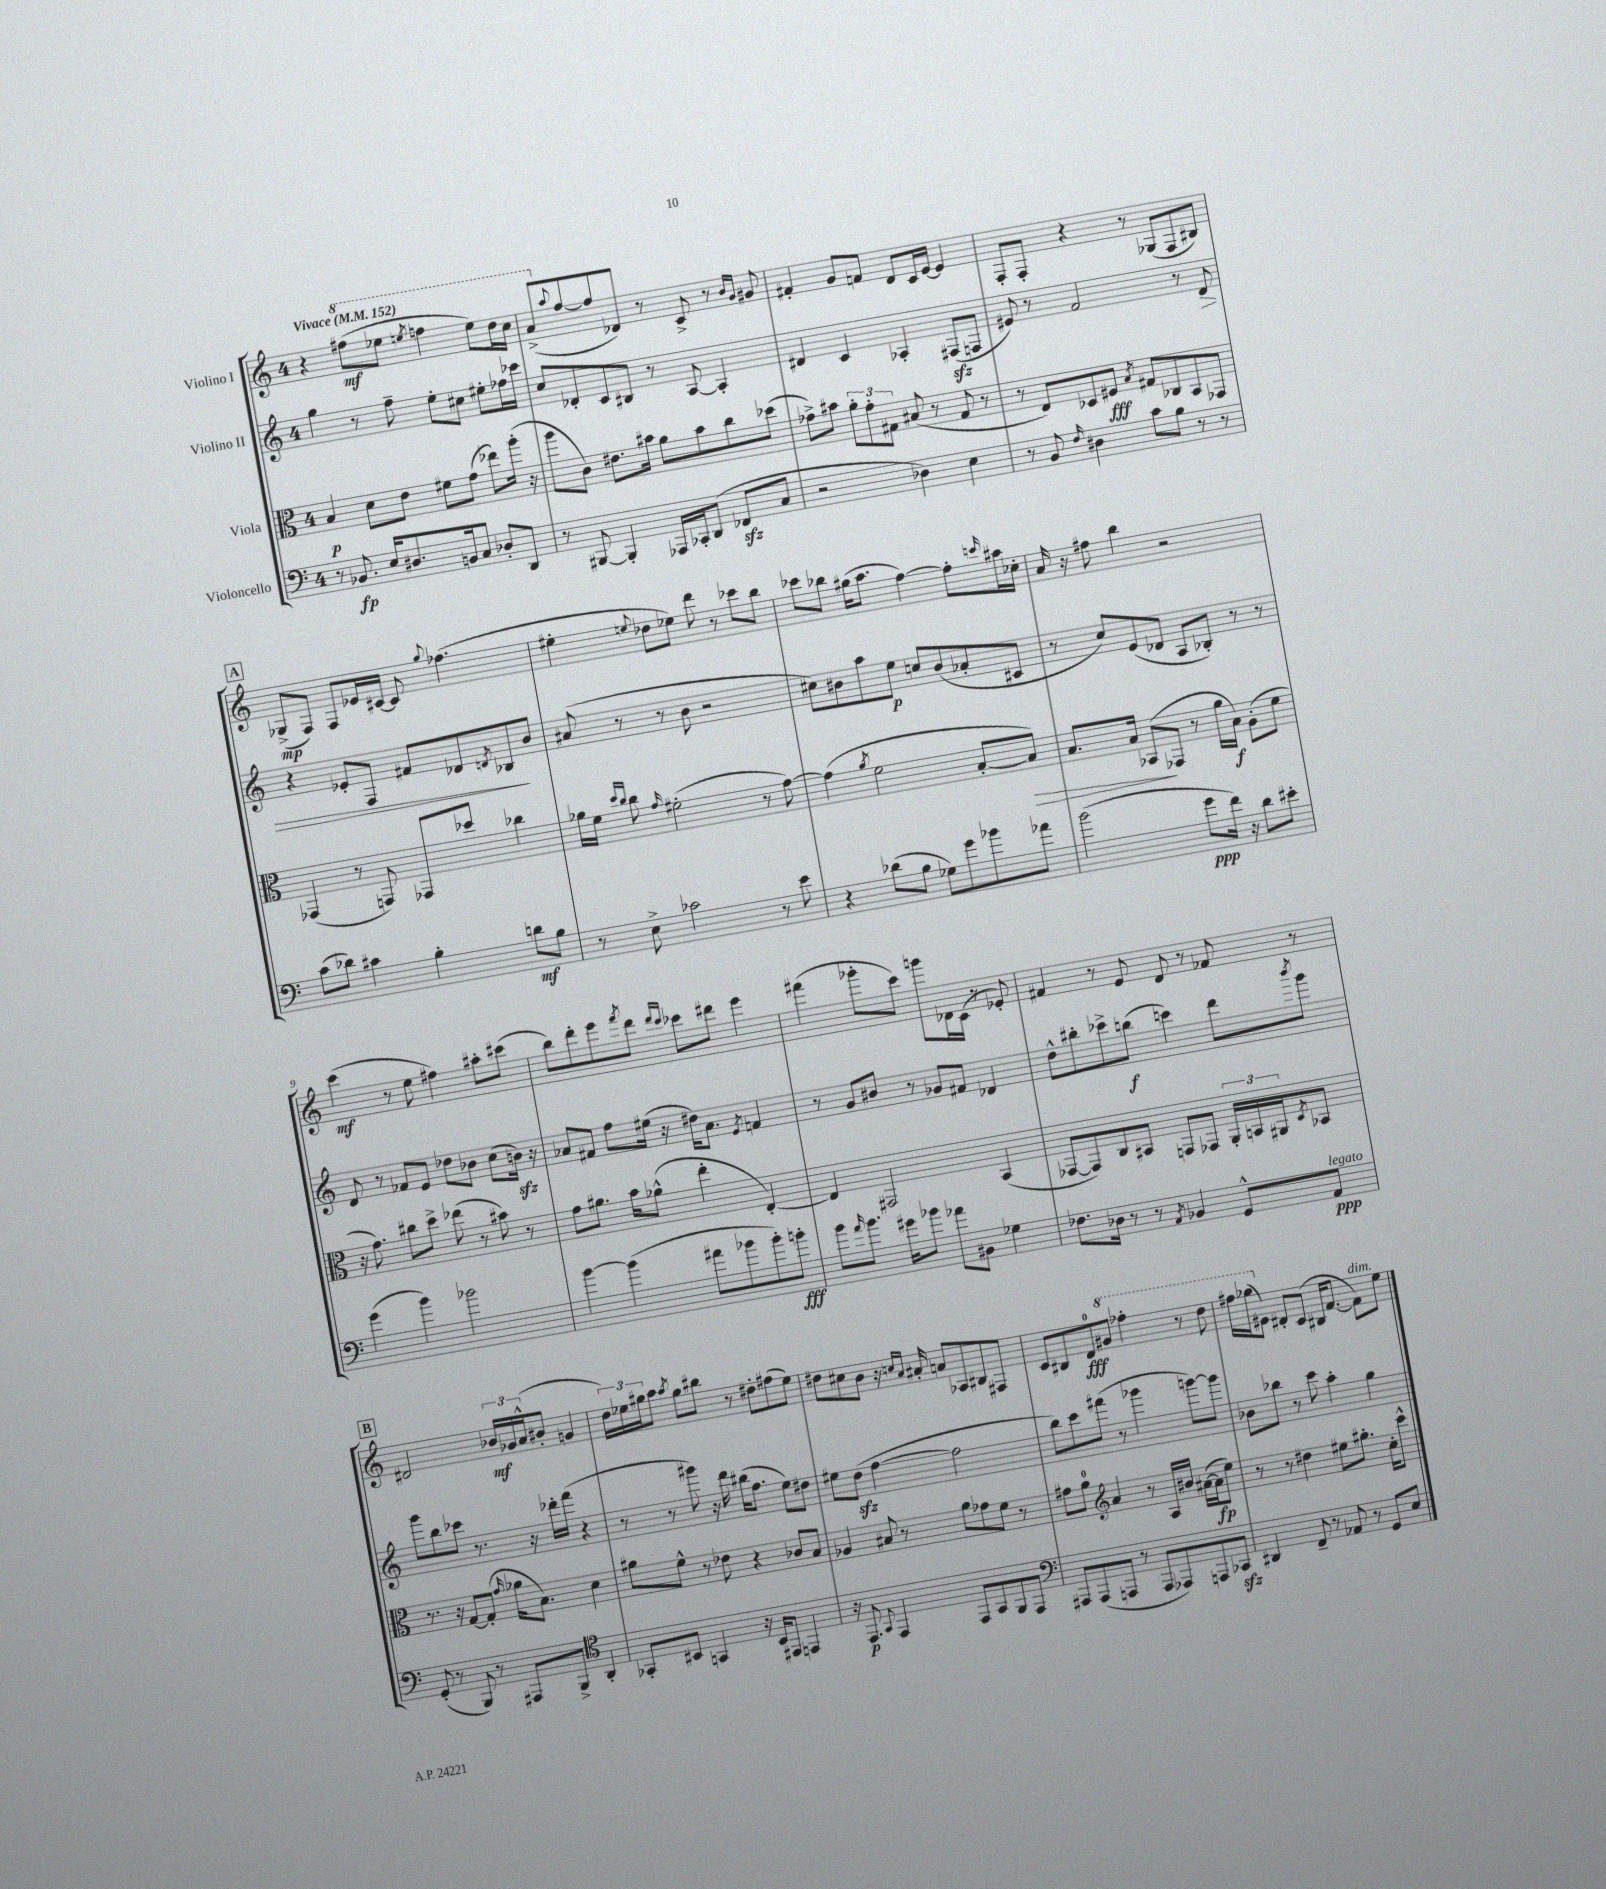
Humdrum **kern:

**kern	**kern	**kern	**kern
*staff4	*staff3	*staff2	*staff1
*clefF4	*clefC3	*clefG2	*clefG2
*k[]	*k[]	*k[]	*k[]
*M4/4	*M4/4	*M4/4	*M4/4
*MM152	*MM152	*MM152	*MM152
8r	4B	4gg	4r
8.BB-	.	.	.
.	8d	8r	(8fff#
16E	.	.	.
8.D#	8e	8ff~	8eee-
.	.	.	8qeee
.	8f#	8ee'	4fff
16BB	.	.	.
8C	(8g	8cc#	.
8D-'	8ee-)	8ee#'	8eee)
8DD	(16aa'	16ff-	16ddd
.	16r	16ccc-	16ccc
=	=	=	=
8r	8aa	8cc	(8aa^
.	.	.	8qqaa
[8BBB#	8c)	8d-'	[8ff
4BBB#']	8.e#	8c	8ff]
.	.	8B#	8d-)
.	16b#	.	.
16AAA-	8a	8r	8r
16CC-'	.	.	.
(8DD	8b#	[8A	8c^
8FF-	8cc	4A']	8r
.	.	.	16qqb
.	.	.	16qqg
8C	(8dd-	.	8g#
=	=	=	=
2r	8g-^)	4d#	4f#'
.	8b#	.	.
.	12a'	4c	8g
.	12g-'	.	.
.	.	.	8f
.	12G#	.	.
4D-)	(8B#	4A-'	8d
.	8r	.	16c
.	.	.	[16e
4E	8G#	(8F#	4e]
.	8r	8F	.
=	=	=	=
8r	8r	8e#)	8F'
8BB	8E)	8r	8F'
16qqF	.	.	.
4D#	8D-	2f	4r
.	8F#	.	.
.	8qB	.	.
8c	8G#	.	8r
8B	8C-	.	(8G-
8r	8BB	8r	8F
8r	8GG-	8d	8B#)
=	=	=	=
(8c	(4GG-	4r	(8G-^
8d-)	.	.	8F)
4c#	8r	8e-'	8F
.	8GG)	8F	16e-
.	.	.	[16c#
4B'	8GG-	8f#	8c#]
.	.	.	8qqgg
.	8dd-	8d-	(4.ff-
.	.	8qd	.
8d	4cc-	8B-	.
8B	.	8b	.
=	=	=	=
8r	16a-	(8a#	4ee#'
.	16f	.	.
.	16qqdd	.	.
.	16qqcc	.	.
8E^	8cc	8r	.
.	16qqg	.	8qqee
2c-	(2f#'	8r	8dd-
.	.	8b	8ee-)
.	.	2r	8ddd
.	.	.	8r
8r	8r	.	8ccc-
8e	[8g)	.	8bb
=	=	=	=
4r	(4g]	8cc#)	8ccc-
.	.	8b#	8bb-
.	8qa	.	.
(8d-	2f	8aa	(16gg#
.	.	.	8.aa
8B	.	8ee	.
8G-)	.	8cc	[4ff)
8g	.	(8b#	.
8b-	[8B'	8a-'	8ff']
.	.	.	16qqccc
8a-	8B])	8c#	16aa#
.	.	.	16cc-'
=	=	=	=
(2b	8.B	8r	16a
.	.	.	16r
.	.	8cc)	8ff#
.	16B	.	.
.	(8BB-	(8e	4bb
.	8GG-	8d-	.
8g	8r	8A	2r
16f)	16a	8B-')	.
16r	16B)	.	.
8d	(8A'	8r	.
8e#'	8f	8r	.
=	=	=	=
(4g	16r	8d	(4ccc
.	8.g)	.	.
.	.	8r	.
4b)	8cc#	8f-	8r
.	8dd^	8e	8ee
2b-	(8ee-	8dd-	4ff#)
.	8r	8b-	.
.	8b#)	(8cc	8aa#'
.	8r	16b)	(8ccc#
.	.	16r	.
=	=	=	=
[4b	8g	8a-	8bb)
.	8.a#	8f#	8ddd'
(4b]	.	8ff	8eee
.	16b	.	.
.	.	.	8qfff
.	(8a-^^	(16ee#	8ddd
.	.	16r	.
.	.	.	16qqddd
.	.	.	16qqccc
8a#	4ee'	16dd#)	8ccc-
.	.	8.a-	.
8b-	.	.	8ddd#
.	.	8qe	.
8b-')	[4E')	4f	4eee
8b'	.	.	.
=	=	=	=
8b	4E]	8r	(4fff#
16qqa	.	.	.
8.b	.	8g	.
.	2GG#	8b#	8ggg-'
16g#	.	.	.
8b-	.	8r	8ccc)
8a-	.	8g-	8ggg
8BB#	.	8f#	16d-
.	.	.	(16c
4G-	(4BB	4d-	8r
.	.	.	8e-')
=	=	=	=
8.F-	[8GG-	8dd^^	4f#
.	8GG-])	8bb#'	.
16D-	.	.	.
8r	8C	8ccc-^	8r
8r	8BB#	(8bb	8e
8qAA	.	.	.
4BB-	8GG	4ccc)	8d
.	8GG-	.	8r
8GG^^	24AA'	8ddd	8f-
.	24BB	.	.
.	24AA#	.	.
.	8qD	8qbbb	.
8AA	8BB-	8ggg	8r
=	=	=	=
(8GG'	8.r	8ggg	2d#
8r	.	8bb	.
.	16r	.	.
8BBB)	[8G	8ccc-	.
8r	(8G']	8.r	.
.	16qqg	.	.
8AAA#	16a-	.	24b-
.	.	.	24g-
.	8.B)	16r	.
.	.	.	(24a^^
8BBB^	.	16ddd-'	8b#'
.	.	(16fff	.
*clefC4	*	*	*
4AA'	4d	4r	4g
=	=	=	=
8GG-'	8a#	8r	24dd)
.	.	.	24ee-
.	.	.	24gg#
8BB#	8f^^	8r	8aa
.	.	.	8qaa
4GG	8r	8ggg#)	8gg#
.	8e-	16r	8bb#
.	.	16ddd	.
16r	4r	(16bb#	8r
16BB#	.	8.ff	.
8EE#	.	.	8dd#'
4EE	8c-	8ee)	(8ff#
.	8B	8dd#	8ee-)
=	=	=	=
16r	4A-	8ee#	8dd#
8.EE	.	.	.
.	.	(8dd	8cc#
8qqGG	.	.	.
4EE	8B#	[4ff	8b
.	8r	.	16r
.	.	.	16qqcc
.	.	.	16qqa
.	.	.	16a#'
8EE	8a	2ff]	8a
8GG	8g-	.	8A-
8FF	8f	.	8B#
8EE	8r	.	8F#
=	=	=	=
*clefF4	*	*	*
8AAA#	8g#	8bb)	8c
(8AAA#	8a	8ccc	8B#
*	*clefG2	*	*
8AAA	4a	(8fff#	8d
8r	.	8r	8gg#
8AAA	8r	4ggg-	4fff-'
8AAA-)	16A	.	.
.	16b#	.	.
8AAA	([16a#	[8ggg)	8r
.	16a#]	.	.
8CC-	8ee)	8ggg]	8ddd
=	=	=	=
4DD#	8r	8b-	16fff#
.	.	.	(16ggg-
.	8r	8bb-	8e#)
8FF~	4dd#	8r	8d#'
8r	.	8ccc	(8c
8AA-	8ee#	4aa'	16B#
.	.	.	[8.f
8r	8.gg#'	.	.
8GG	.	4gg	8f])
.	16cc'	.	.
8E	8ccc^^	.	8ee
==	==	==	==
*-	*-	*-	*-
